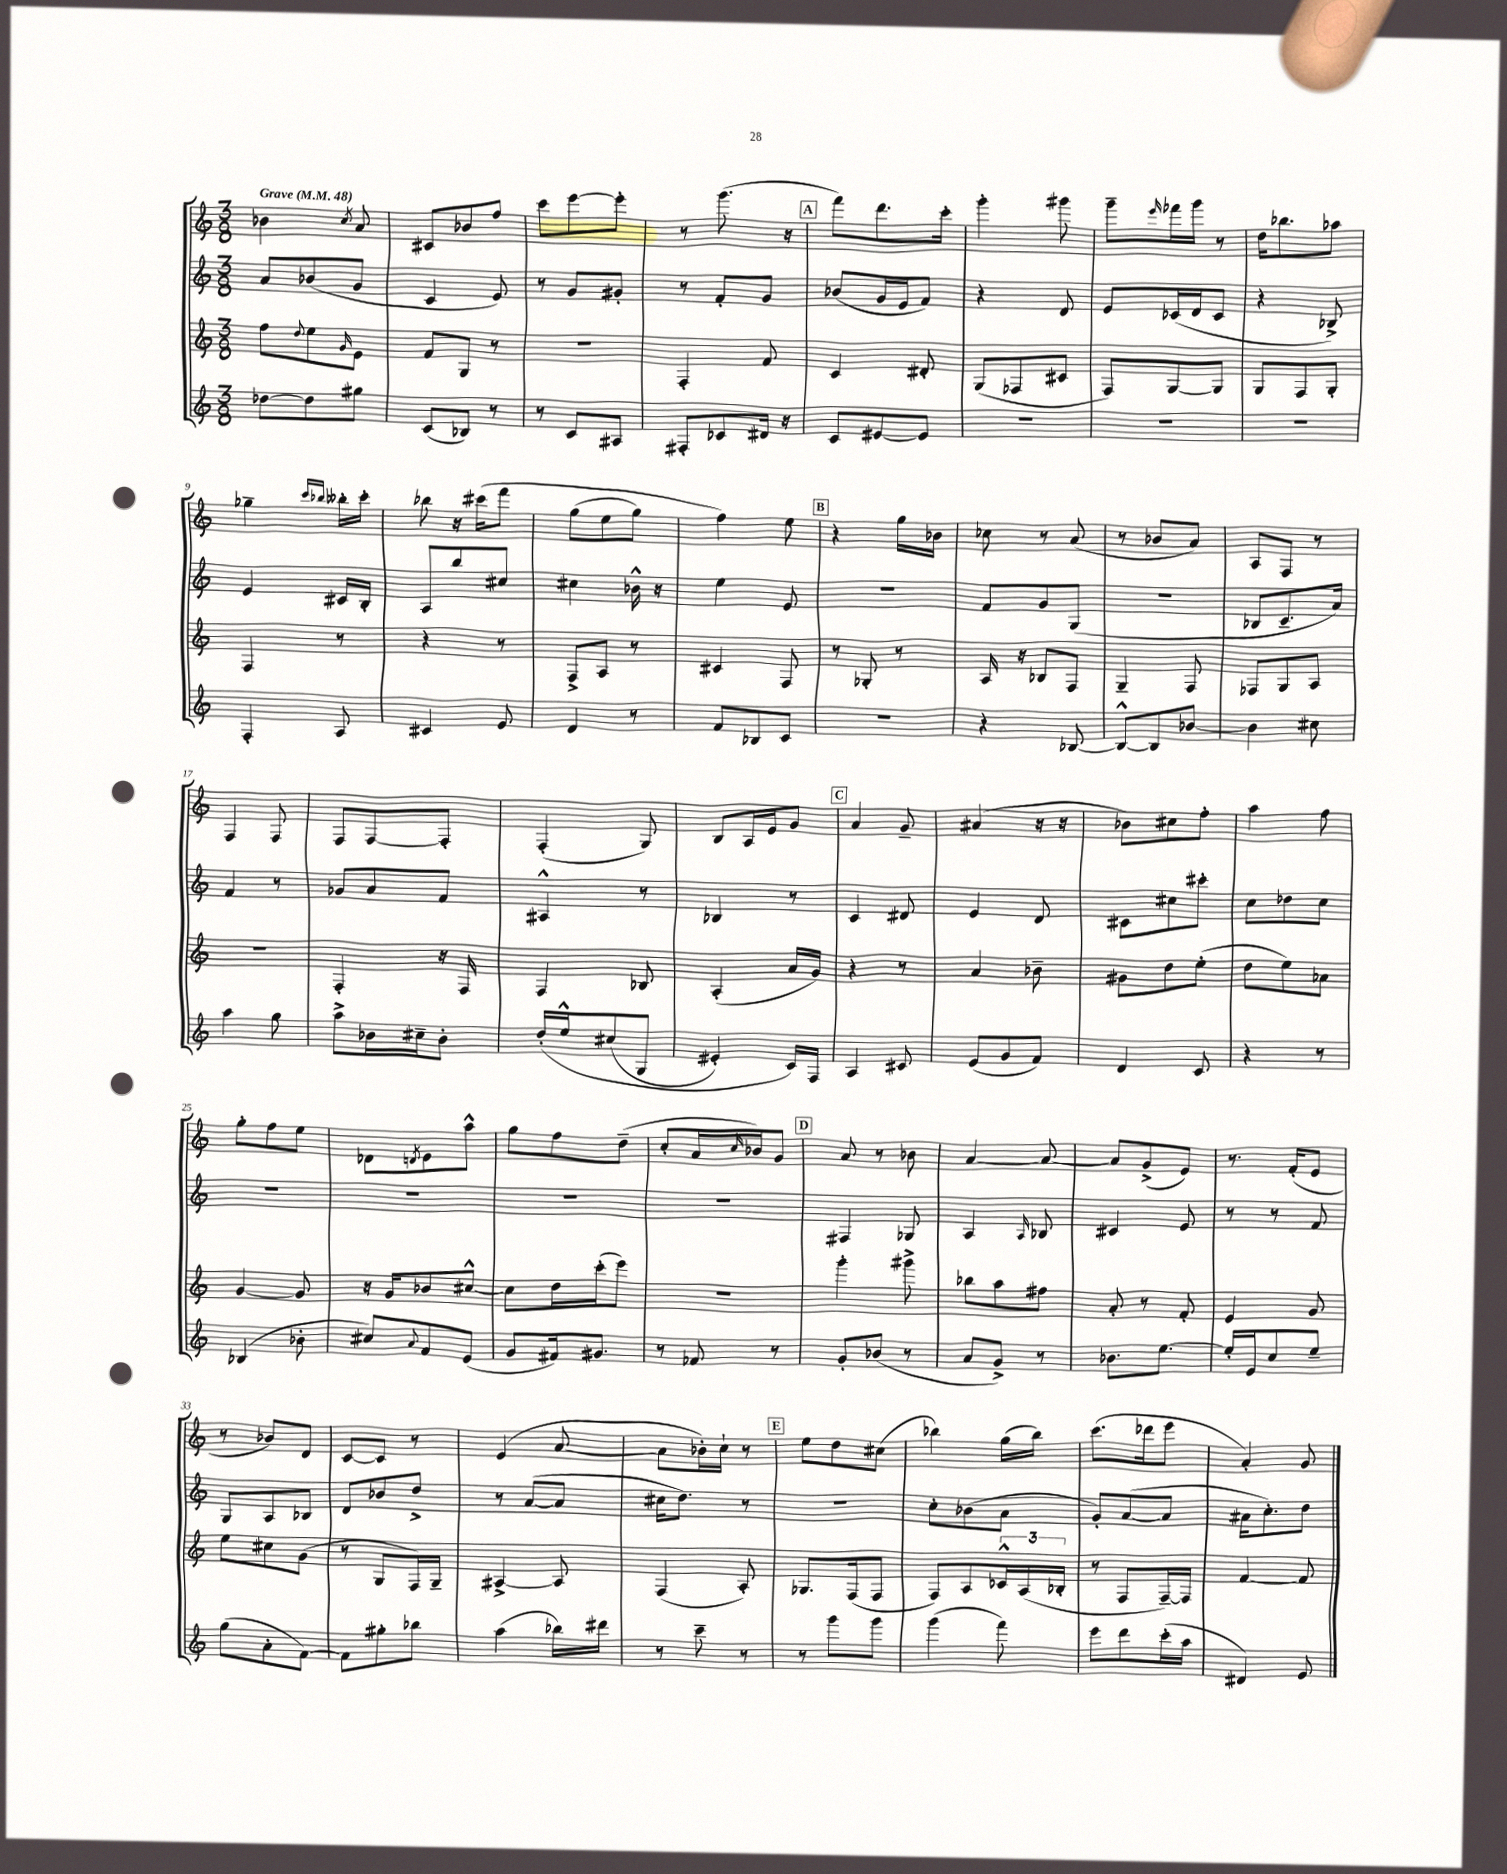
<<
\new StaffGroup <<
\new Staff = "s0" {
    \clef treble \key c \major \numericTimeSignature \time 3/8 \tempo "Grave" 4 = 48
    bes'4 \acciaccatura { c''8 } a'8 |
    cis'8 bes'8 f''8 |
    c'''8 e'''8~ e'''8-. |
    r8 g'''8.( r16 |
    \mark \markup { \box "A" } f'''8) d'''8. c'''16-. |
    g'''4-. gis'''8 |
    g'''8-- \grace { e'''16 } fes'''16 g'''16 r8 |
    d''16 bes''8. aes''8 |
    ges''4-- \grace { c'''16 bes''16 } beses''16-. c'''16-. |
    bes''8 r16 cis'''16\( f'''8 |
    g''8( e''8 g''8) |
    f''4\) e''8 |
    \mark \markup { \box "B" } r4 g''16 bes'16 |
    ces''8 r8 a'8( |
    r8 bes'8 a'8) |
    a8 f8 r8 |
    f4 f8 |
    f8 f8~ f8-. |
    f4-.( g8) |
    b8 a16 e'16 g'8 |
    \mark \markup { \box "C" } a'4 g'8-- |
    ais'4( r16 r16 |
    bes'8) cis''8 f''8-. |
    a''4 f''8 |
    g''8-. f''8 e''8 |
    des'8 \acciaccatura { d'8 } e'8 a''8-^ |
    g''8 f''8 d''8--( |
    c''8-. a'16 \grace { c''16 } bes'16) g'8 |
    \mark \markup { \box "D" } a'8 r8 bes'8 |
    a'4~ a'8~ |
    a'8 g'8->( e'8) |
    r8. f'16-.( e'8 |
    r8 bes'8) d'8 |
    c'8~ c'8 r8 |
    e'4( a'8~ |
    a'8 bes'16-.) c''16-! r8 |
    \mark \markup { \box "E" } e''8 d''8 cis''8( |
    bes''4) g''16( bes''16) |
    c'''8.( des'''16 e'''8 |
    a'4-.) g'8 \bar "|." |
}
\new Staff = "s1" {
    \clef treble \key c \major \numericTimeSignature \time 3/8
    a'8 bes'8( g'8 |
    c'4 e'8) |
    r8 g'8 gis'8-. |
    r8 f'8-. g'8 |
    \mark \markup { \box "A" } bes'8( g'16 e'16 f'8) |
    r4 d'8 |
    e'8 ces'16( d'16 ces'8 |
    r4 bes8->) |
    e'4 cis'16 b16-. |
    a8 b''8 cis''8 |
    cis''4 bes'16-^ r16 |
    e''4 e'8 |
    \mark \markup { \box "B" } R4. |
    f'8 g'8 g8( |
    R4. |
    bes8 c'8.-- a'16) |
    f'4 r8 |
    ges'8 a'8 f'8 |
    ais4-^ r8 |
    bes4 r8 |
    \mark \markup { \box "C" } c'4 dis'8 |
    e'4 d'8 |
    cis'8 cis''8 cis'''8-. |
    c''8 des''8 c''8 |
    R4. |
    R4. |
    R4. |
    R4. |
    \mark \markup { \box "D" } fis4 ges8 |
    a4 \grace { a16 } bes8 |
    cis'4 e'8 |
    r8 r8 f'8 |
    g8 a8 bes8 |
    d'8 bes'8 d''8-> |
    r8 a'8~( a'8 |
    cis''16 d''8.) r8 |
    \mark \markup { \box "E" } R4. |
    c''8-. bes'8( a'8 |
    g'8-.) a'8~( a'8 |
    ais'16 c''8.-.) d''8 \bar "|." |
}
\new Staff = "s2" {
    \clef treble \key c \major \numericTimeSignature \time 3/8
    f''8 \appoggiatura { d''8 } e''8 \grace { g'16 } e'8 |
    f'8 g8 r8 |
    R4. |
    f4-. f'8 |
    \mark \markup { \box "A" } c'4 dis'8-. |
    g8( fes8 cis'8 |
    f8) g8~ g8 |
    g8 f8 g8-. |
    f4 r8 |
    r4 r8 |
    f8-> a8 r8 |
    cis'4 f8 |
    \mark \markup { \box "B" } r8 ges8-. r8 |
    a16 r16 bes8 f8 |
    g4-- f8 |
    fes8 g8 a8 |
    R4. |
    f4-. r16 f16 |
    f4 bes8 |
    a4-.( a'16 g'16) |
    \mark \markup { \box "C" } r4 r8 |
    a'4 bes'8-- |
    gis'8 d''8 e''8-.( |
    d''8 e''8) aes'8 |
    g'4~ g'8 |
    r16 g'16 bes'8 cis''8~-^ |
    cis''8 d''16 c'''16-.( e'''8) |
    R4. |
    \mark \markup { \box "D" } g'''4-. gis'''8-> |
    bes''8 a''8 fis''8 |
    a'8-. r8 f'8-. |
    e'4 g'8 |
    e''8 cis''8 g'8( |
    r8 g8 f16) g16-- |
    ais4~-> ais8 |
    f4( a8-.) |
    \mark \markup { \box "E" } ges8. f16( f8 |
    f8) a8 \tuplet 3/2 { ces'16-^ a16( bes16-. } |
    r8 f8 f16~--) f16 |
    f'4~ f'8 \bar "|." |
}
\new Staff = "s3" {
    \clef treble \key c \major \numericTimeSignature \time 3/8
    des''8~ des''8 gis''8 |
    c'8( bes8) r8 |
    r8 c'8 ais8 |
    fis8-. ces'8 dis'16 r16 |
    \mark \markup { \box "A" } c'8 eis'8~ eis'8 |
    R4. |
    R4. |
    R4. |
    f4-. a8 |
    cis'4 e'8 |
    d'4 r8 |
    f'8 bes8 c'8 |
    \mark \markup { \box "B" } R4. |
    r4 bes8~ |
    bes8~-^ bes8 bes'8~ |
    bes'4 cis''8 |
    a''4 g''8 |
    a''8-> bes'16 cis''16-- bes'8-. |
    d''16-.\( e''16-^ cis''8( g8 |
    eis'4-.) c'16\) f16 |
    \mark \markup { \box "C" } a4 cis'8 |
    e'8( g'8 f'8) |
    d'4 c'8 |
    r4 r8 |
    bes4( bes'8-. |
    cis''8) \appoggiatura { a'8 } f'8 e'8( |
    g'8 fis'16) gis'8. |
    r8 fes'8 r8 |
    \mark \markup { \box "D" } g'8-. bes'8( r8 |
    a'8 g'8->) r8 |
    bes'8. e''8.~ |
    e''16-. e'16 c''8 e''8-- |
    g''8( a'8-. f'8~) |
    f'8 gis''8-. bes''8 |
    a''4( bes''16) dis'''16 |
    r8 c'''8-- r8 |
    \mark \markup { \box "E" } r8 g'''8 g'''8 |
    g'''4( f'''8) |
    e'''8 d'''8 c'''16-.( a''16 |
    dis'4) e'8 \bar "|." |
}
>>
>>
